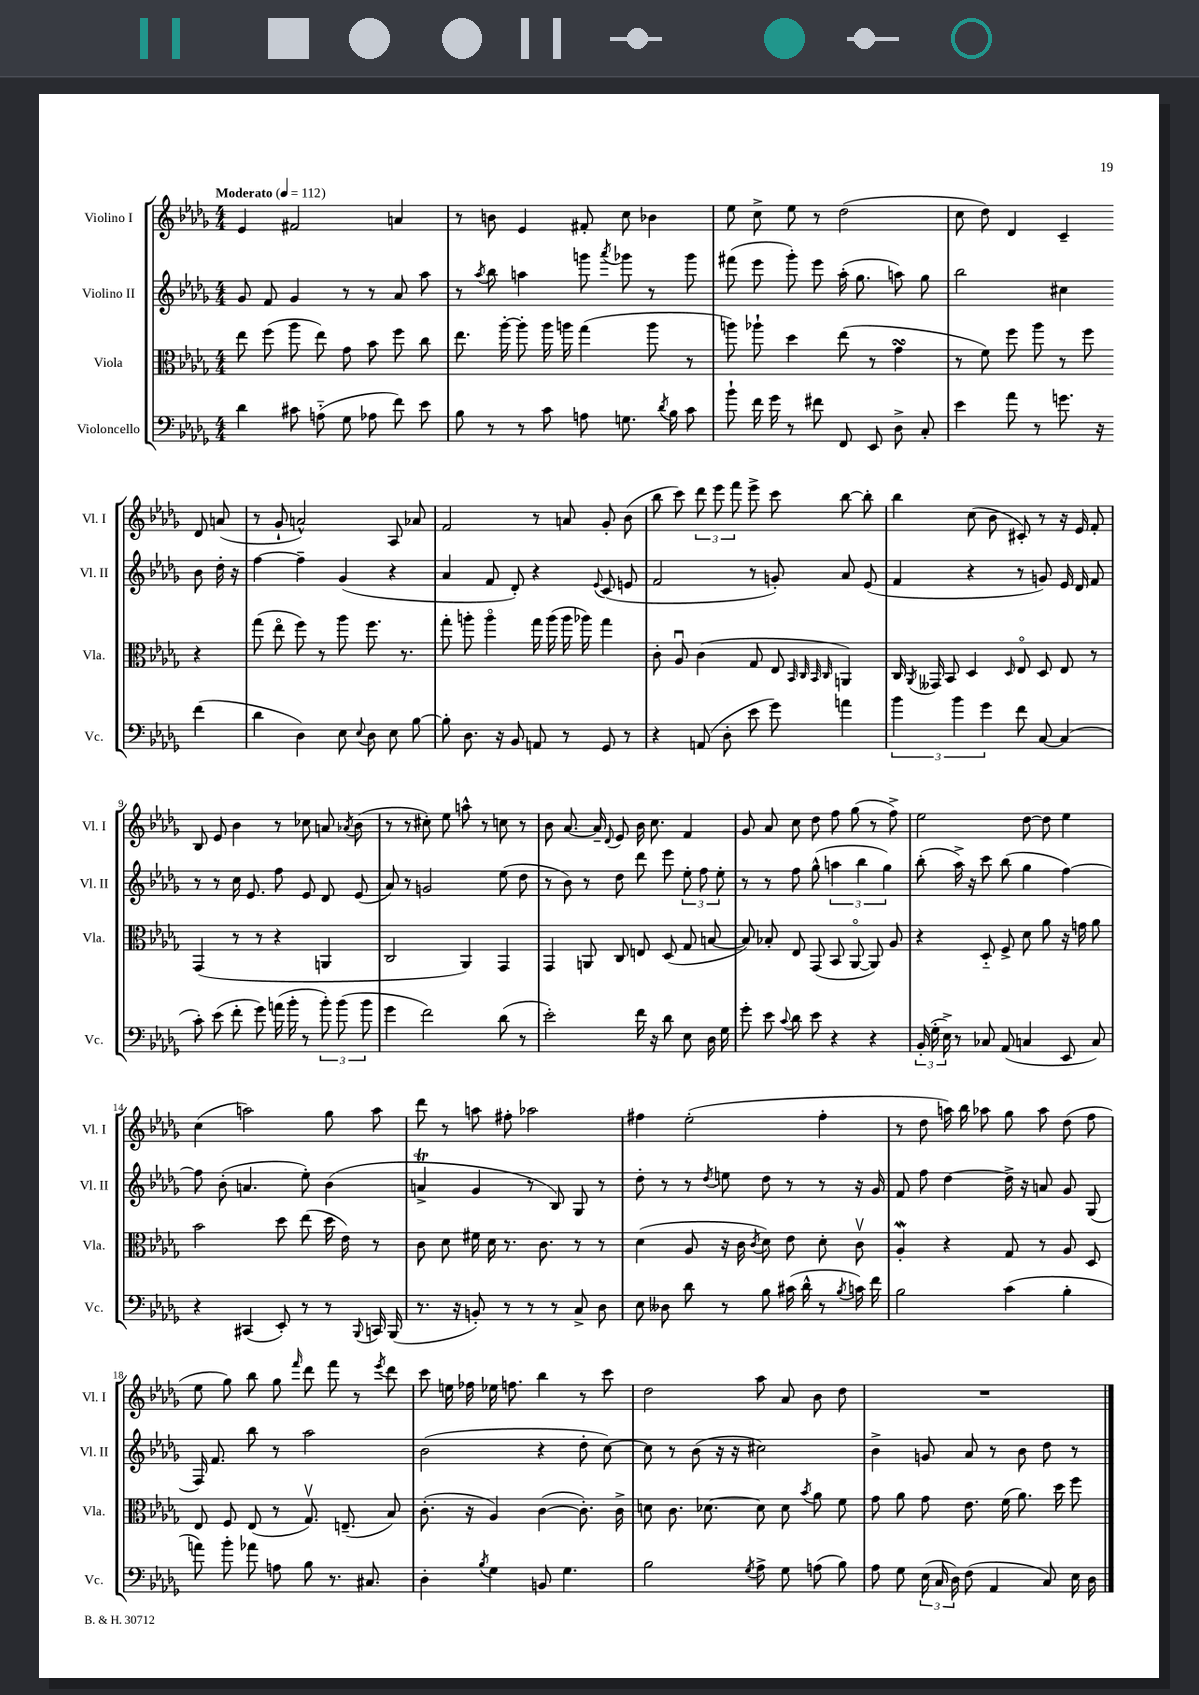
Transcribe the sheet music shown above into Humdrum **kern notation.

**kern	**kern	**kern	**kern
*staff4	*staff3	*staff2	*staff1
*clefF4	*clefC3	*clefG2	*clefG2
*k[b-e-a-d-g-]	*k[b-e-a-d-g-]	*k[b-e-a-d-g-]	*k[b-e-a-d-g-]
*M4/4	*M4/4	*M4/4	*M4/4
*MM112	*MM112	*MM112	*MM112
4d-	8ee-	8g-	4e-
.	(8ff	8f	.
8c#	8aa-	4g-	2f#
(8A'~	8ee-)	.	.
8G-	8g-	8r	.
8A-	8b-	8r	.
8f)	8ff	8a-	4a
8e-	8cc	8aa-	.
=	=	=	=
8B-	8.ee-	8r	8r
.	.	8qaa-	.
8r	.	8bb-	8b
.	[16aa-'	.	.
8r	8aa-']	4aa	4e-
8c	16aa-	.	.
.	16aa	.	.
8A	(4gg-	8ggg	8f#'
.	.	8qaaa-	.
8.G	.	8ggg-	8cc
.	8aa	8r	4b-
8qd-	.	.	.
16B-	.	.	.
8c	8r	8ggg-	.
=	=	=	=
8b-`	8aa)	(8fff#	8ee-
16f	8aa-`	8eee-	8cc^
16g-	.	.	.
8r	4dd-	8ggg-')	8ee-
8f#	.	8eee-	8r
8FF	(8ee-	(16aa-'	(2dd-
.	.	8.gg-	.
8EE-	8r	.	.
8D-^	4g-	8aa)	.
8C'	.	8gg-	.
=	=	=	=
4e-	8r	2bb-	8cc
.	8f)	.	8dd-)
8a-	8ff	.	4d-
8r	8aa-	.	.
8.g	8r	4cc#	4c~
.	8ff	.	.
16r	.	.	.
(4f	4r	8b-	8d-
.	.	16dd-'	(8a
.	.	16r	.
=	=	=	=
4d-	(8gg-	[4ff	8r
.	8ee-o	.	8g-`
4D-)	8ff)	4ff~]	2a^^)
.	8r	.	.
8E-	8aa-	(4g-	.
8qqE-	.	.	.
8D-	8.ff	.	.
8E-	.	4r	8A-
.	8.r	.	.
[8B-	.	.	8a-
=	=	=	=
8B-']	8gg-'	4a-	2f
8.D-	8aa'	.	.
.	4aao	8f	.
16r	.	.	.
8BB-	.	8d-')	.
8AA	16gg-	4r	8r
.	(16aa	.	.
8r	16aa	.	8a
.	16aa-)	.	.
.	.	8qqe-	.
8GG-	4gg-	(8c	8g-'
8r	.	8e	(8b-
=	=	=	=
4r	8c'	2f	8bb-
.	8A-u	.	8ccc)
(8AA	(4c	.	12ddd-
.	.	.	12eee-
8D-'	.	.	.
.	.	.	12fff
8e-	8G-	8r	8eee-^
8g-)	8E-	8g')	8ccc
.	32qqBB-	.	.
.	32qqC	.	.
.	32qqBB-	.	.
.	32qqC	.	.
4a	4AA)	8a-	[8bb-
.	.	(8e-	8bb-']
=	=	=	=
6b-	16C	4f	4bb-
.	8qAA-	.	.
.	16GG--	.	.
.	8BB-	.	.
6b-	.	.	.
.	4D-	4r	(8cc
6g-	.	.	.
.	.	.	8b-
.	16qqD-	.	.
8f	8E-o	8r	8c#')
[8C	8D-	8g)	8r
(4C]	8E-	16e-	16r
.	.	16d-	16e-
.	8r	8f	8f'
=	=	=	=
8c')	(4GG-	8r	8B-
(8e-	.	8r	8e-
8f'	8r	16cc	4b-
.	.	8.e-	.
8g-)	8r	.	.
(16a	4r	8ff	8r
16b-'	.	.	.
8r	.	8e-	8cc-
12b-')	4AA	8d-	8a
(12b-	.	.	.
.	.	.	8qa-
.	.	(8e-	(8b-
12b-	.	.	.
=	=	=	=
4g-	2C	8a-)	8r
.	.	8r	8r
2f)	.	2g	8cc#')
.	.	.	8ee-
.	4AA-)	.	8aa^^
.	.	.	8r
(8d-	4GG-	(8ee-	8cc
8r	.	8dd-	8r
=	=	=	=
2e-')	4GG-	8r	8b-
.	.	8b-)	[8.a-
.	8AA	8r	.
.	.	.	16a-~]
.	.	.	8qqd-
.	8C	8dd-	8e-
16f	8E	8ddd-	16b-
16r	.	.	8.cc
8d-	(8D-	8eee-	.
8E-	8G-	12ee-'	4f
.	.	12ff	.
16D-	[8B	.	.
.	.	12ee-'	.
16G-	.	.	.
=	=	=	=
8g-'	8B])	8r	8g-
8e-	8B-'	8r	8a-
8qqc	.	.	.
8d-	8E-	8ff	8cc
8e-	(8GG-	(8gg-^^	8dd-
4r	8BB-	6aa	8ff
.	[8AA-o	.	(8gg-
.	.	6bb-	.
4r	8AA-])	.	8r
.	.	6gg-)	.
.	8A-	.	8ff^)
=	=	=	=
(24BB-'	4r	(8bb-'	2ee-
24G-'	.	.	.
24E-^)	.	.	.
8r	.	16aa-^)	.
.	.	16r	.
8C-	8D-'~	8ccc	.
(8AA-	8F^	(8bb-	.
4C	8d-	4gg-	[8dd-
.	8a-	.	8dd-]
8EE-	16r	[4ff)	4ee-
.	16g	.	.
8C)	8a-	.	.
=	=	=	=
4r	2b-	8ff]	(4cc
.	.	(8b-'	.
(4CC#	.	4.a	2aa)
8EE-')	8dd-	.	.
8r	(8ee-	8ee-')	.
8r	16dd-	(4b-	8gg-
.	16e-)	.	.
8qqBBB-	.	.	.
16CC	8r	.	8aa
(16BBB-	.	.	.
=	=	=	=
8.r	8c	4a^	8ddd-
.	8d-	.	8r
16r	.	.	.
8BB')	16f#	4g-	8aa
.	16d-	.	.
8r	8.r	.	8ff#'
8r	.	8r	2aa-
.	8.c	.	.
8r	.	8B-)	.
8C^	8r	8G-	.
8D-	8r	8r	.
=	=	=	=
8E-	(4d-	8dd-'	4ff#
8D--	.	8r	.
8d-	8A-	8r	(2ee-'
.	.	8qdd-	.
8r	16r	8ee	.
.	16c	.	.
.	8qc	.	.
8B-	8d-)	8dd-	.
(16c#	8e-	8r	.
16d-^^	.	.	.
8r	8d-'	8r	4ff#'
8qB-	.	.	.
16c)	8cv	16r	.
16f	.	16g-	.
=	=	=	=
2B-	4A-'	8f	8r
.	.	8ff	8dd-
.	4r	[4dd-	16aa)
.	.	.	16bb-
.	.	.	8aa-
(4c	8G-	16dd-^]	8gg-
.	.	16r	.
.	8r	8a	8aa-
4B-'	8A-	8g-	(8dd-
.	8D-	(8G-	8ff
=	=	=	=
8a)	8E-	16F)	8ee-
.	.	8.f	.
8b-'	8F	.	8gg-)
8a-	(8E-	8bb-	8bb-
8A	8r	8r	8gg-
.	.	.	16qqfff
8B-	8.G-v)	2aa-	8ddd-
8.r	.	.	8fff
.	(8.E~	.	.
.	.	.	8r
8.C#	.	.	.
.	.	.	8qeee-
.	8B-)	.	8ddd-
=	=	=	=
4D-'	(8.c'	(2b-	8ccc
.	.	.	16ee
.	16r	.	16ff-
8qB-	.	.	.
4G-	4A-)	.	16ee-
.	.	.	8.ff
8BB	([4c	4r	4bb-
4.G-	.	.	.
.	8.c'])	8dd-'	8r
.	.	[8cc)	8ccc
.	16c^	.	.
=	=	=	=
2B-	8d	8cc]	2dd-
.	8.c	8r	.
.	.	(8b-	.
.	[8.d-	.	.
.	.	16r	.
.	.	16r	.
8qG-	.	.	.
8A-^	8d-]	2cc#)	8aa-
8G-	8d-	.	8a-
.	8qb-	.	.
(8A	8a-	.	8b-
8B-)	8f	.	8dd-
=	=	=	=
8A-	8g-	4b-^	1r
8G-	8a-	.	.
(24E-	8g-	8g	.
24C	.	.	.
24D-)	.	.	.
(8F	8.e-	8a-	.
4AA-	.	8r	.
.	(16f	.	.
.	8.a-)	8b-	.
8C)	.	8dd-	.
.	16dd-	.	.
16E-	8ff	8r	.
16D-	.	.	.
==	==	==	==
*-	*-	*-	*-
